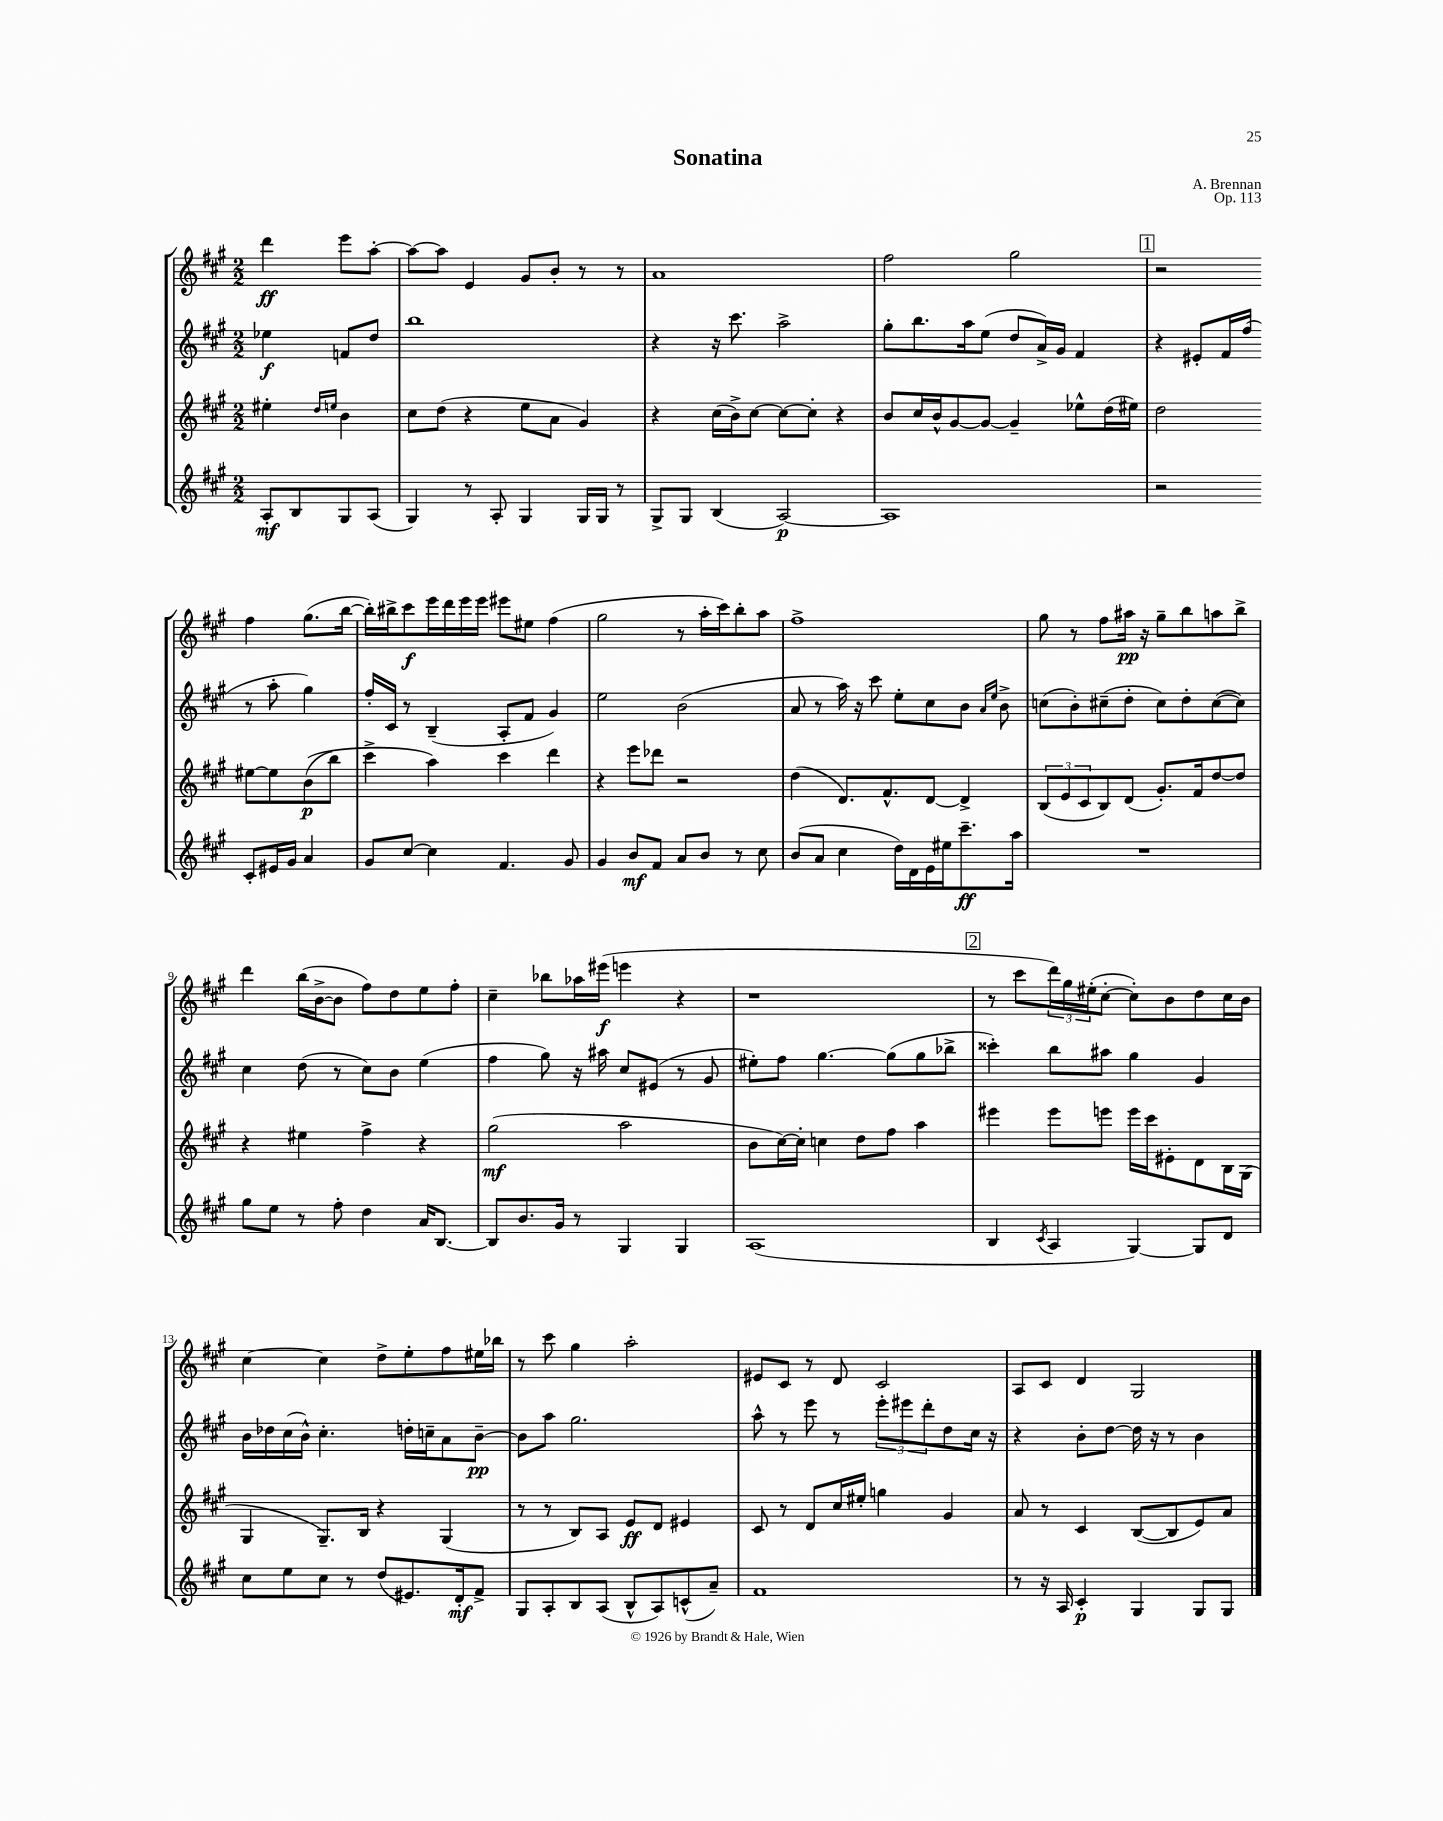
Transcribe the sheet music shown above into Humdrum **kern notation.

**kern	**dynam	**kern	**dynam	**kern	**dynam	**kern	**dynam
*part4	*part4	*part3	*part3	*part2	*part2	*part1	*part1
*staff4	*staff4	*staff3	*staff3	*staff2	*staff2	*staff1	*staff1
*clefG2	*	*clefG2	*	*clefG2	*	*clefG2	*
*k[f#c#g#]	*	*k[f#c#g#]	*	*k[f#c#g#]	*	*k[f#c#g#]	*
*M2/2	*	*M2/2	*	*M2/2	*	*M2/2	*
=	=	=	=	=	=	=	=
8A'/L	mf	4ee#X'\	.	4ee-X\	f	4ddd\	ff
8B/	.	.	.	.	.	.	.
.	.	16qqdd/LL	.	.	.	.	.
.	.	16qqeen/JJ	.	.	.	.	.
8G#/	.	4b\	.	8fn/L	.	8eee\L	.
(8A/J	.	.	.	8dd/J	.	[8aa'\J	.
=1	=1	=1	=1	=1	=1	=1	=1
4G#/)	.	8cc#\L	.	1bb	.	8aa\L_	.
.	.	(8dd\J	.	.	.	8aa\J]	.
8r	.	4r	.	.	.	4e/	.
8A'/	.	.	.	.	.	.	.
4G#/	.	8ee\L	.	.	.	8g#/L	.
.	.	8a\J	.	.	.	8b'/J	.
16G#/LL	.	4g#/)	.	.	.	8r	.
16G#/JJ	.	.	.	.	.	.	.
8r	.	.	.	.	.	8r	.
=2	=2	=2	=2	=2	=2	=2	=2
8G#^/L	.	4r	.	4r	.	1a	.
8G#/J	.	.	.	.	.	.	.
(4B/	.	(16cc#\LL	.	16r	.	.	.
.	.	16b^\J)	.	8.ccc#\	.	.	.
.	.	[8cc#\J	.	.	.	.	.
[2A/)	p	8cc#\L_	.	2aa^\	.	.	.
.	.	8cc#'\J]	.	.	.	.	.
.	.	4r	.	.	.	.	.
=3	=3	=3	=3	=3	=3	=3	=3
1A]	.	8b/L	.	8gg#'\L	.	2ff#\	.
.	.	16cc#/L	.	8.bb\	.	.	.
.	.	16b^^/J	.	.	.	.	.
.	.	[8g#/	.	.	.	.	.
.	.	.	.	16aa\k	.	.	.
.	.	8g#/J_	.	(8ee\J	.	.	.
.	.	4g#~/]	.	8dd/L	.	2gg#\	.
.	.	.	.	16a^/L)	.	.	.
.	.	.	.	16g#/JJ	.	.	.
.	.	8ee-X^^\L	.	4f#/	.	.	.
.	.	(16dd\L	.	.	.	.	.
.	.	16ee#X\JJ)	.	.	.	.	.
!!LO:REH:place=s1:t=1
=4	=4	=4	=4	=4	=4	=4	=4
2r	.	2dd\	.	4r	.	2r	.
.	.	.	.	8e#X'/L	.	.	.
.	.	.	.	16f#/L	.	.	.
.	.	.	.	(16ff#/JJ	.	.	.
8c#'/L	.	[8ee#X\L	.	8r	.	4ff#\	.
16e#X/L	.	8ee#\]	.	8aa'\	.	.	.
16g#/JJ	.	.	.	.	.	.	.
4a/	.	((8b\	p	4gg#\)	.	(8.gg#\L	.
.	.	8bb\J)	.	.	.	.	.
.	.	.	.	.	.	[16bb\Jk	.
!!LO:LB:g=z
=5	=5	=5	=5	=5	=5	=5	=5
8g#/L	.	4ccc#^\	.	16ff#'/LL	.	16bb'\LL])	.
.	.	.	.	16c#/JJ	.	16bb#X^\J	.
[8cc#/J	.	.	.	8r	.	8ccc#\	f
4cc#\]	.	4aa\)	.	(4B~/	.	16eee\L	.
.	.	.	.	.	.	16ddd\	.
.	.	.	.	.	.	16eee\	.
.	.	.	.	.	.	16eee\JJ	.
4.f#/	.	4ccc#\	.	8A'/L	.	8eee#X\L	.
.	.	.	.	8f#/J	.	8ee#X\J	.
.	.	4ddd\	.	4g#/)	.	(4ff#\	.
8g#/	.	.	.	.	.	.	.
=6	=6	=6	=6	=6	=6	=6	=6
4g#/	.	4r	.	2ee\	.	2gg#\	.
8b/L	mf	8eee\L	.	.	.	.	.
8f#/J	.	8ddd-X\J	.	.	.	.	.
8a/L	.	2r	.	(2b\	.	8r	.
8b/J	.	.	.	.	.	16aa'\LL	.
.	.	.	.	.	.	16ccc#\J)	.
8r	.	.	.	.	.	8bb'\	.
8cc#\	.	.	.	.	.	8aa\J	.
=7	=7	=7	=7	=7	=7	=7	=7
(8b/L	.	(4dd\	.	8a/	.	1ff#^	.
8a/J	.	.	.	8r	.	.	.
4cc#\	.	8.d/L)	.	16aa\)	.	.	.
.	.	.	.	16r	.	.	.
.	.	.	.	8ccc#\	.	.	.
.	.	8.f#^^/	.	.	.	.	.
16dd\LL)	.	.	.	8ee'\L	.	.	.
16d\	.	.	.	.	.	.	.
16e\	.	[8d/J	.	8cc#\	.	.	.
16ee#X\J	.	.	.	.	.	.	.
8.ccc#~\	ff	4d^/]	.	8b\J	.	.	.
.	.	.	.	16qqa/LL	.	.	.
.	.	.	.	16qqee/JJ	.	.	.
.	.	.	.	8b^\	.	.	.
16aa\Jk	.	.	.	.	.	.	.
=8	=8	=8	=8	=8	=8	=8	=8
1r	.	(12B/L	.	(8ccn\L	.	8gg#\	.
.	.	12e/	.	.	.	.	.
.	.	.	.	8b'\)	.	8r	.
.	.	12c#/	.	.	.	.	.
.	.	8B/)	.	(8cc#X~\	.	8ff#\L	.
.	.	(8d/J	.	8dd'\J	.	16aa#X\Jk	pp
.	.	.	.	.	.	16r	.
.	.	8.g#'/L)	.	8cc#\L)	.	8gg#~\L	.
.	.	.	.	8dd'\	.	8bb\	.
.	.	16f#/k	.	.	.	.	.
.	.	[8dd/	.	([8cc#\	.	8aan\	.
.	.	8dd/J]	.	8cc#\J])	.	8bb^\J	.
!!LO:LB:g=z
=9	=9	=9	=9	=9	=9	=9	=9
8gg#\L	.	4r	.	4cc#\	.	4ddd\	.
8ee\J	.	.	.	.	.	.	.
8r	.	4ee#X\	.	(8dd\	.	(16bb\LL	.
.	.	.	.	.	.	[16b^\J	.
8ff#'\	.	.	.	8r	.	8b\J]	.
4dd\	.	4ff#^\	.	8cc#\L)	.	8ff#\L)	.
.	.	.	.	8b\J	.	8dd\	.
16a/KL	.	4r	.	(4ee\	.	8ee\	.
[8.B/J	.	.	.	.	.	.	.
.	.	.	.	.	.	8ff#'\J	.
=10	=10	=10	=10	=10	=10	=10	=10
8B/L]	.	(2gg#\	mf	4ff#\	.	4cc#~\	.
8.b/	.	.	.	.	.	.	.
.	.	.	.	8gg#\)	.	8bb-X\L	.
16g#/Jk	.	.	.	.	.	.	.
8r	.	.	.	16r	.	16aa-X\L	.
.	.	.	.	16aa#X\	.	(16eee#X\JJ	f
4G#/	.	2aa\	.	8cc#/L	.	4eeen\	.
.	.	.	.	(8e#X/J	.	.	.
4G#/	.	.	.	8r	.	4r	.
.	.	.	.	8g#/	.	.	.
=11	=11	=11	=11	=11	=11	=11	=11
(1A	.	8b\L	.	8ee#X'\L)	.	1r	.
.	.	[16cc#\L)	.	8ff#\J	.	.	.
.	.	16cc#'\JJ]	.	.	.	.	.
.	.	4ccn\	.	[4.gg#\	.	.	.
.	.	8dd\L	.	.	.	.	.
.	.	8ff#\J	.	(8gg#\L]	.	.	.
.	.	4aa\	.	8gg#\	.	.	.
.	.	.	.	8bb-X^\J	.	.	.
!!LO:REH:place=s1:t=2
=12	=12	=12	=12	=12	=12	=12	=12
4B/	.	4eee#X\	.	4ccc##X'\)	.	8r	.
.	.	.	.	.	.	8ccc#\L	.
8qc#/	.	.	.	.	.	.	.
4A/	.	8eee#\L	.	8bb\L	.	24ddd\L)	.
.	.	.	.	.	.	24gg#\	.
.	.	.	.	.	.	(24ee#X'\J	.
.	.	8eeen\J	.	8aa#X\J	.	[8cc#'\J	.
[4G#/)	.	16eee\LL	.	4gg#\	.	8cc#'\L])	.
.	.	16ccc#\J	.	.	.	.	.
.	.	8e#X'\	.	.	.	8b\	.
8G#/L]	.	8d\	.	4g#/	.	8dd\	.
8d/J	.	16B\L	.	.	.	16cc#\L	.
.	.	(16G#\JJ	.	.	.	16b\JJ	.
!!LO:LB:g=z
=13	=13	=13	=13	=13	=13	=13	=13
8cc#\L	.	4G#/	.	16b\LL	.	[4cc#\	.
.	.	.	.	16dd-X\	.	.	.
8ee\	.	.	.	(16cc#\	.	.	.
.	.	.	.	16b^^\JJ)	.	.	.
8cc#\J	.	8.G#~/L)	.	4.cc#'\	.	4cc#\]	.
8r	.	.	.	.	.	.	.
.	.	16B/Jk	.	.	.	.	.
(8dd/L	.	4r	.	.	.	8dd^\L	.
8.e#X/)	.	.	.	16ddn'\LL	.	8ee'\	.
.	.	.	.	16ccn~\J	.	.	.
.	.	(4G#/	.	8a\	.	8ff#\	.
16d'/k	mf	.	.	.	.	.	.
8f#^/J	.	.	.	[8b~\J	pp	16ee#X\L	.
.	.	.	.	.	.	16bb-X\JJ	.
=14	=14	=14	=14	=14	=14	=14	=14
8G#/L	.	8r	.	8b\L]	.	8r	.
8A'/	.	8r	.	8aa\J	.	8ccc#\	.
8B/	.	8B/L)	.	2.gg#\	.	4gg#\	.
(8A/J	.	8A/J	.	.	.	.	.
8B^^/L	.	8e/L	ff	.	.	2aa'\	.
8A/)	.	8d/J	.	.	.	.	.
(8cn^^/	.	4e#X/	.	.	.	.	.
8a~/J)	.	.	.	.	.	.	.
=15	=15	=15	=15	=15	=15	=15	=15
1f#	.	8c#/	.	8aa^^\	.	8e#X/L	.
.	.	8r	.	8r	.	8c#/J	.
.	.	8d/L	.	8eee\	.	8r	.
.	.	16cc#/L	.	8r	.	8d/	.
.	.	16ee#X'/JJ	.	.	.	.	.
.	.	4ggn\	.	12eee'\L	.	2c#/	.
.	.	.	.	12eee#X\	.	.	.
.	.	.	.	12ddd'\	.	.	.
.	.	4g#/	.	8dd\	.	.	.
.	.	.	.	16cc#\Jk	.	.	.
.	.	.	.	16r	.	.	.
=16	=16	=16	=16	=16	=16	=16	=16
8r	.	8a/	.	4r	.	8A/L	.
16r	.	8r	.	.	.	8c#/J	.
16A/	.	.	.	.	.	.	.
4c#'/	p	4c#/	.	8b'\L	.	4d/	.
.	.	.	.	[8dd\J	.	.	.
4G#/	.	([8B/L	.	16dd\]	.	2G#/	.
.	.	.	.	16r	.	.	.
.	.	8B/]	.	8r	.	.	.
8G#/L	.	8e/)	.	4b\	.	.	.
8G#/J	.	8a/J	.	.	.	.	.
==	==	==	==	==	==	==	==
*-	*-	*-	*-	*-	*-	*-	*-
